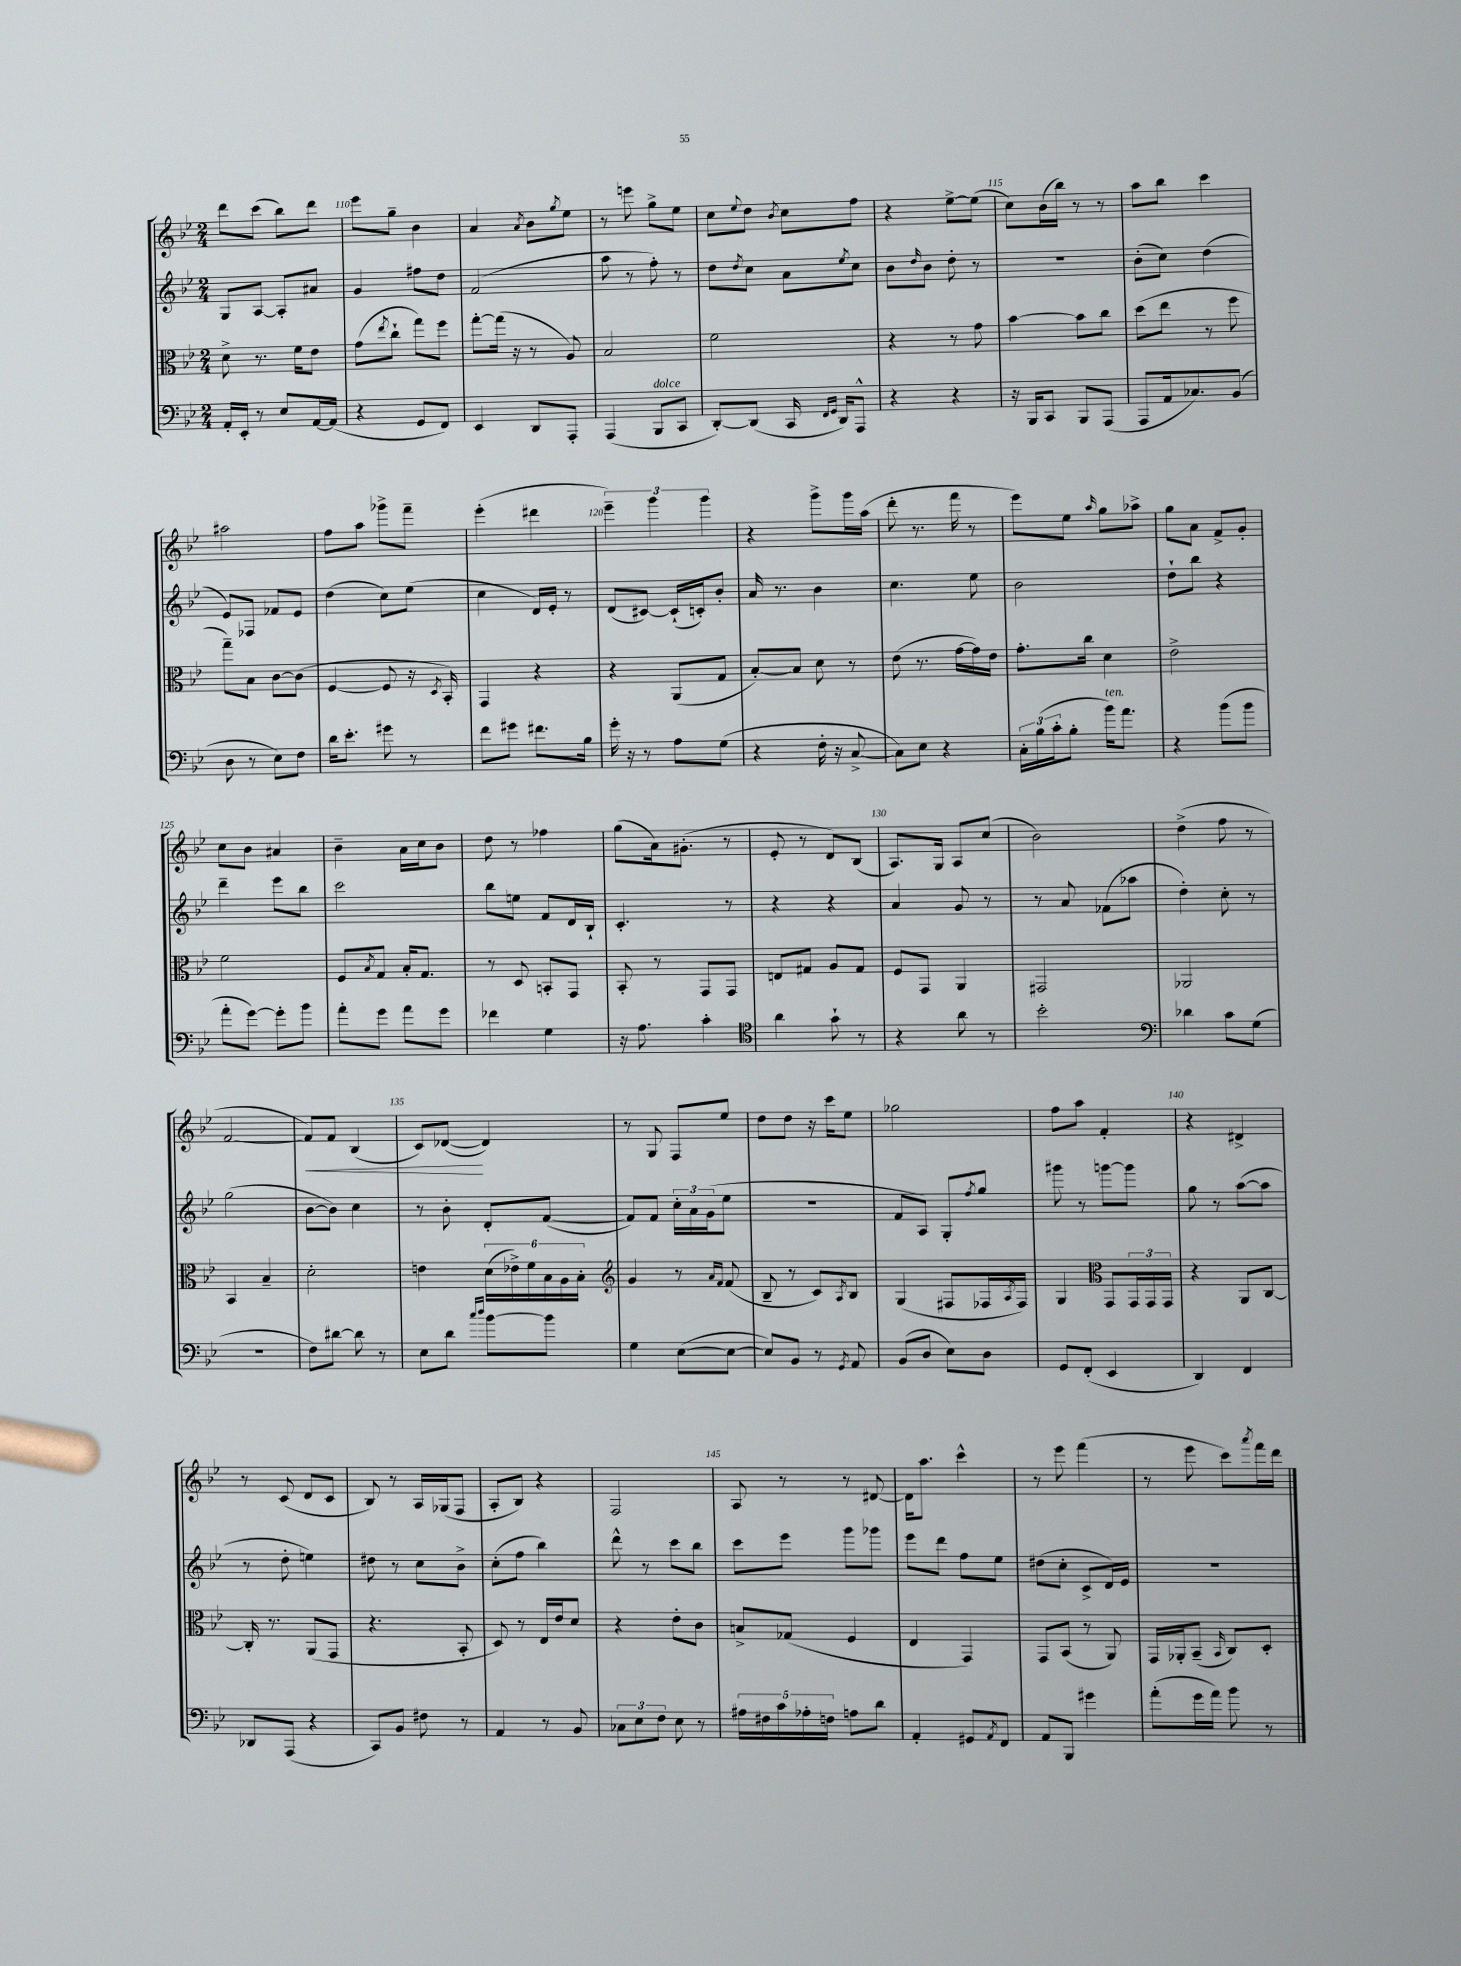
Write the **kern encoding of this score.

**kern	**kern	**kern	**kern	**dynam
*part4	*part3	*part2	*part1	*part1
*staff4	*staff3	*staff2	*staff1	*staff1
*clefF4	*clefC3	*clefG2	*clefG2	*
*k[b-e-]	*k[b-e-]	*k[b-e-]	*k[b-e-]	*
*M2/4	*M2/4	*M2/4	*M2/4	*
=109	=109	=109	=109	=109
16AA'/LL	8d^\	8G/L	8ddd\L	.
16EE-'/JJ	.	.	.	.
8r	8.r	[8A/J	(8ccc\J	.
8E-/L	.	8A'/L]	8bb-\L)	.
.	16f\KL	.	.	.
[16AA/L	8e-\J	8a#X/J	8ddd\J	.
(16AA/JJ]	.	.	.	.
=110	=110	=110	=110	=110
4r	(8g\L	4g/	8eee-\L	.
.	8qee-/	.	.	.
.	8cc`\J	.	8gg~\J	.
8GG/L	8gg\L)	8ff#X\L	4b-\	.
8FF/J)	8ff\J	8dd\J	.	.
=111	=111	=111	=111	=111
4EE-/	[8gg'\L	(2f/	4a/	.
.	(16gg\Jk]	.	.	.
.	16r	.	.	.
.	.	.	8qa/	.
8DD/L	8r	.	8b-\L	.
.	.	.	8qgg/	.
8AAA'/J	8A/)	.	8ee-\J	.
=112	=112	=112	=112	=112
(4AAA/	2B-/	8aa\	8r	.
.	.	8r	8eeen\	.
!LO:TX:a:i:t=dolce	!	!	!	!
8BBB-/L	.	8ff'\)	8gg^\L	.
8CC/J	.	8r	8ee-\J	.
=113	=113	=113	=113	=113
[8DD'/L)	2f\	8dd\L	8cc\L	.
.	.	8qdd/	8qqee-/	.
(8DD/J]	.	8cc\J	8dd\J	.
.	.	.	8qb-/	.
16CC/	.	8a\L	8cc\L	.
16qqFF/LL	.	.	.	.
16qqGG/JJ	.	.	.	.
16DD/KL)	.	.	.	.
.	.	8qee-/	.	.
8AAA^^/J	.	8cc\J	8ff\J	.
=114	=114	=114	=114	=114
4r	4r	8b-\L	4r	.
.	.	16qqdd/	.	.
.	.	8b-\J	.	.
4r	8r	8dd'\	[8ee-^\L	.
.	8g\	8r	(8ee-\J]	.
=115	=115	=115	=115	=115
16r	[4b-\	2r	8cc\L)	.
16BBB-/KL	.	.	.	.
8CC/J	.	.	(16b-\L	.
.	.	.	16bb-\JJ)	.
8BBB-/L	8b-\L]	.	8r	.
(8AAA/J	8cc\J	.	8r	.
=116	=116	=116	=116	=116
8AAA/L	(8dd\L	(8b-'\L	8aa\L	.
16AA/k	8ee-\J	8cc\J)	8bb-\J	.
8.C-X/)	.	.	.	.
.	8r	(4dd\	4ccc\	.
(8BB-/J	8ff\	.	.	.
!!LO:LB:g=z
=117	=117	=117	=117	=117
8D\	8gg~\L)	8e-/L)	2aa#X\	.
8r	8B-\J	8F-X/J	.	.
8E-\L)	[8c\L	8f-X/L	.	.
8F\J	(8c\J]	8e-/J	.	.
=118	=118	=118	=118	=118
16d\KL	[4F/	(4dd\	8ff\L	.
8.e-'\J	.	.	.	.
.	.	.	8aa\J	.
8g#X\	8F/]	8cc\L)	8ggg-X^\L	.
8r	16r	(8ee-\J	8fff~\J	.
.	8qD/	.	.	.
.	16BB-'/)	.	.	.
=119	=119	=119	=119	=119
8f\L	4GG/	4cc\	(4eee-'\	.
8g#X\J	.	.	.	.
8.f#X\L	4r	16d/LL)	4ddd#X\	.
.	.	16e-'/JJ	.	.
.	.	8r	.	.
16B-\Jk	.	.	.	.
=120	=120	=120	=120	=120
16g'\	4r	(8d/L	6eee-~\)	.
16r	.	.	.	.
8r	.	[8c#X/J)	.	.
.	.	.	6ggg\	.
8A\L	(8AA/L	(16c#`/LL]	.	.
.	.	16cn'/J)	.	.
.	.	.	6ggg\	.
(8G\J	8G/J	8b-'/J	.	.
=121	=121	=121	=121	=121
4r	[8B-'/L)	16a/	4r	.
.	.	8.r	.	.
.	8B-/J]	.	.	.
16F'\	8d\	4b-\	8ggg^\L	.
16r	.	.	.	.
[8C^/	8r	.	16ggg\L	.
.	.	.	(16aa\JJ	.
=122	=122	=122	=122	=122
8C\L])	(8e-\	4.cc\	8ddd'\	.
8E-\J	8.r	.	8.r	.
4r	.	.	.	.
.	[16g\LL	.	16fff\	.
.	16g\])	8ee-\	8r	.
.	16e-\JJ	.	.	.
=123	=123	=123	=123	=123
24C'\LL	8.g'\L	2b-\	8eee-\L)	.
(24B-\	.	.	.	.
24c'\J	.	.	.	.
8B-'\J	.	.	8ee-\J	.
.	16cc\Jk	.	.	.
.	.	.	16qqaa/	.
!LO:TX:a:i:t=ten.	!	!	!	!
16b-\KL)	4d\	.	8gg\L	.
8.a\J	.	.	.	.
.	.	.	8aa-X^\J	.
=124	=124	=124	=124	=124
4r	2e-^\	8dd`\L	8gg\L	.
.	.	8bb-\J	8a\J	.
(8b-\L	.	4r	8f^/L	.
8b-\J	.	.	8g'/J	.
!!LO:LB:g=z
=125	=125	=125	=125	=125
8a'\L	2f\	4ddd~\	8cc\L	.
[8g\J)	.	.	8b-\J	.
8g'\L]	.	8eee-\L	4a#X/	.
8b-\J	.	8bb-\J	.	.
=126	=126	=126	=126	=126
8a'\L	8F/L	2ccc\	4b-~\	.
.	8qB-/	.	.	.
8g\J	8G/J	.	.	.
8a\L	16B-'/KL	.	16a\LL	.
.	8.G/J	.	16cc\J	.
8g\J	.	.	8b-\J	.
=127	=127	=127	=127	=127
4f-X\	8r	8bb-\L	8dd\	.
.	8D/	8een\J	8r	.
4G\	8BBn'/L	8f/L	4ff-X\	.
.	8GG/J	16d/L	.	.
.	.	16B-`/JJ	.	.
=128	=128	=128	=128	=128
16r	8BB-'/	4.c'/	(8gg\L	.
8.A\	.	.	.	.
.	8r	.	16a\k)	.
.	.	.	(8.g#X'\J	.
4c'\	8GG/L	.	.	.
.	8GG/J	8r	8r	.
=129	=129	=129	=129	=129
*clefC4	*	*	*	*
4a\	8En/L	4r	8e-'/	.
.	8G#X/J	.	8r	.
8g`\	8A/L	4r	8d/L)	.
8r	8G#/J	.	(8B-/J	.
=130	=130	=130	=130	=130
4r	8F/L	4a/	8.A/L)	.
.	8GG/J	.	.	.
.	.	.	16G/Jk	.
8a\	4AA/	8g/	8A/L	.
8r	.	8r	(8cc/J	.
=131	=131	=131	=131	=131
2b-'\	2GG#X/	8r	2b-\)	.
.	.	8a/	.	.
.	.	(8f-X\L	.	.
.	.	8aa-X\J	.	.
=132	=132	=132	=132	=132
*clefF4	*	*	*	*
4d-X\	2AA-X/	4dd'\)	(4dd^\	.
8c\L	.	8cc'\	8ff\	.
(8G\J	.	8r	8r	.
!!LO:LB:g=z
=133	=133	=133	=133	=133
2r	4BB-/	(2gg\	[2f/	.
.	4B-~/	.	.	.
=134	=134	=134	=134	=134
!	!	!	!	!LO:HP:b
8F\L)	2d'\	[8b-\L	8f/L])	<
[8d#X\J	.	8b-\J])	8f/J	.
8d#\]	.	4cc\	(4B-/	.
8r	.	.	.	.
=135	=135	=135	=135	=135
8E-\L	4en\	8r	8c/L)	.
8d\J	.	8b-'\	([8d-X/J	.
16qqcc/LL	.	.	.	.
16qqdd/JJ	.	.	.	.
[8b-\L	(24d\LL	8d'/L	4d-/])	[
.	24e-X^\)	.	.	.
.	24f\	.	.	.
8b-\J]	24B-\	([8f/J	.	.
.	24A\	.	.	.
.	24B-'\JJ	.	.	.
=136	=136	=136	=136	=136
*	*clefG2	*	*	*
4G\	4g/	8f/L])	8r	.
.	.	8f/J	8G/	.
([8E-\L	8r	24cc'\LL	8F/L	.
.	.	24a\	.	.
.	.	(24g\J	.	.
.	16qqa/LL	.	.	.
.	16qqf/JJ	.	.	.
8E-\J_	(8f/	8ee-\J	8ee-/J	.
=137	=137	=137	=137	=137
8E-/L])	8B-~/	2r	8dd\L	.
8BB-/J	8r	.	8dd\J	.
8r	8c/L)	.	16r	.
.	.	.	16ccc\KL	.
8qGG/	8qA/	.	.	.
8AA/	8B-/J	.	8ee-\J	.
=138	=138	=138	=138	=138
(8BB-/L	(4G/	8f/L	2gg-X\	.
8D/J	.	8A/J)	.	.
8E-\L)	8F#X/L	8G'/L	.	.
.	.	8qff/	.	.
8D\J	16F-X/L	8gg/J	.	.
.	8qA/	.	.	.
.	16F-/JJ)	.	.	.
=139	=139	=139	=139	=139
8GG/L	4G/	8ggg#X\	8ff\L	.
(8FF'/J	.	8r	8aa\J	.
*	*clefC3	*	*	*
4EE-/	8GG/L	[8gggn\L	4f'/	.
.	24GG/L	8ggg\J]	.	.
.	24GG/	.	.	.
.	24GG/JJ	.	.	.
=140	=140	=140	=140	=140
4DD/)	4r	8gg\	4r	.
.	.	8r	.	.
4FF/	8AA/L	([8aa\L	4d#X^/	.
.	[8C/J	8aa\J]	.	.
!!LO:LB:g=z
=141	=141	=141	=141	=141
8DD-X/L	16C'/]	8r	8r	.
.	8.r	.	.	.
(8AAA/J	.	8dd'\	(8c/	.
4r	(8AA/L	4een\)	8d/L	.
.	8GG/J	.	8c/J	.
=142	=142	=142	=142	=142
8CC/L)	4.r	8dd#X\	8B-/)	.
8BB-/J	.	8r	8r	.
8F#X\	.	8cc\L	16A/LL	.
.	.	.	(16G-X/J	.
8r	8BB-'/	8b-^\J	8F/J	.
=143	=143	=143	=143	=143
4AA/	8D/)	(8cc'\L	8A'/L	.
.	8r	8ff\J	8B-/J)	.
8r	16E-/LL	4bb-\)	4r	.
.	16e-/J	.	.	.
8BB-/	8d/J	.	.	.
=144	=144	=144	=144	=144
12C-X\L	4r	8ddd^^\	2F/	.
12E-\	.	.	.	.
.	.	8r	.	.
12F\J	.	.	.	.
8E-\	8e-'\L	8ccc\L	.	.
8r	8c\J	8bb-\J	.	.
=145	=145	=145	=145	=145
20A#X\LL	8Bn^/L	8ccc\L	8A/	.
20F#X\	.	.	.	.
20c\	.	.	.	.
.	(8G-X/J	8eee-\J	8r	.
20A-X'\	.	.	.	.
20Fn\JJ	.	.	.	.
8An\L	4F/	8ggg\L	8r	.
8d\J	.	8ggg-X\J	[8d#X/	.
=146	=146	=146	=146	=146
4AA'/	4E-/	8eee-\L	16d#\KL]	.
.	.	.	8.aa\J	.
.	.	8ddd\J	.	.
8GG#X/L	4GG/)	8ff\L	4ccc^^\	.
8qAA/	.	.	.	.
8FF/J	.	8ee-\J	.	.
=147	=147	=147	=147	=147
8AA/L	8GG/L	(8dd#X\L	8r	.
8BBB-/J	(8BB-/J	8cc'\J	8eee-\	.
4g#X\	8r	8c^/L	(4fff\	.
.	8AA/)	16d/L)	.	.
.	.	16e-/JJ	.	.
=148	=148	=148	=148	=148
(8a'\L	16GG/LL	2r	8r	.
.	16AA-X'/J	.	.	.
16g\L	(8BB-~/J	.	8eee-\	.
16a\JJ)	.	.	.	.
.	16qqBB-/	.	.	.
8b-\	8C/L)	.	8ccc\L)	.
.	.	.	8qaaa/	.
8r	8D'/J	.	16fff\L	.
.	.	.	16ddd\JJ	.
==	==	==	==	==
*-	*-	*-	*-	*-
